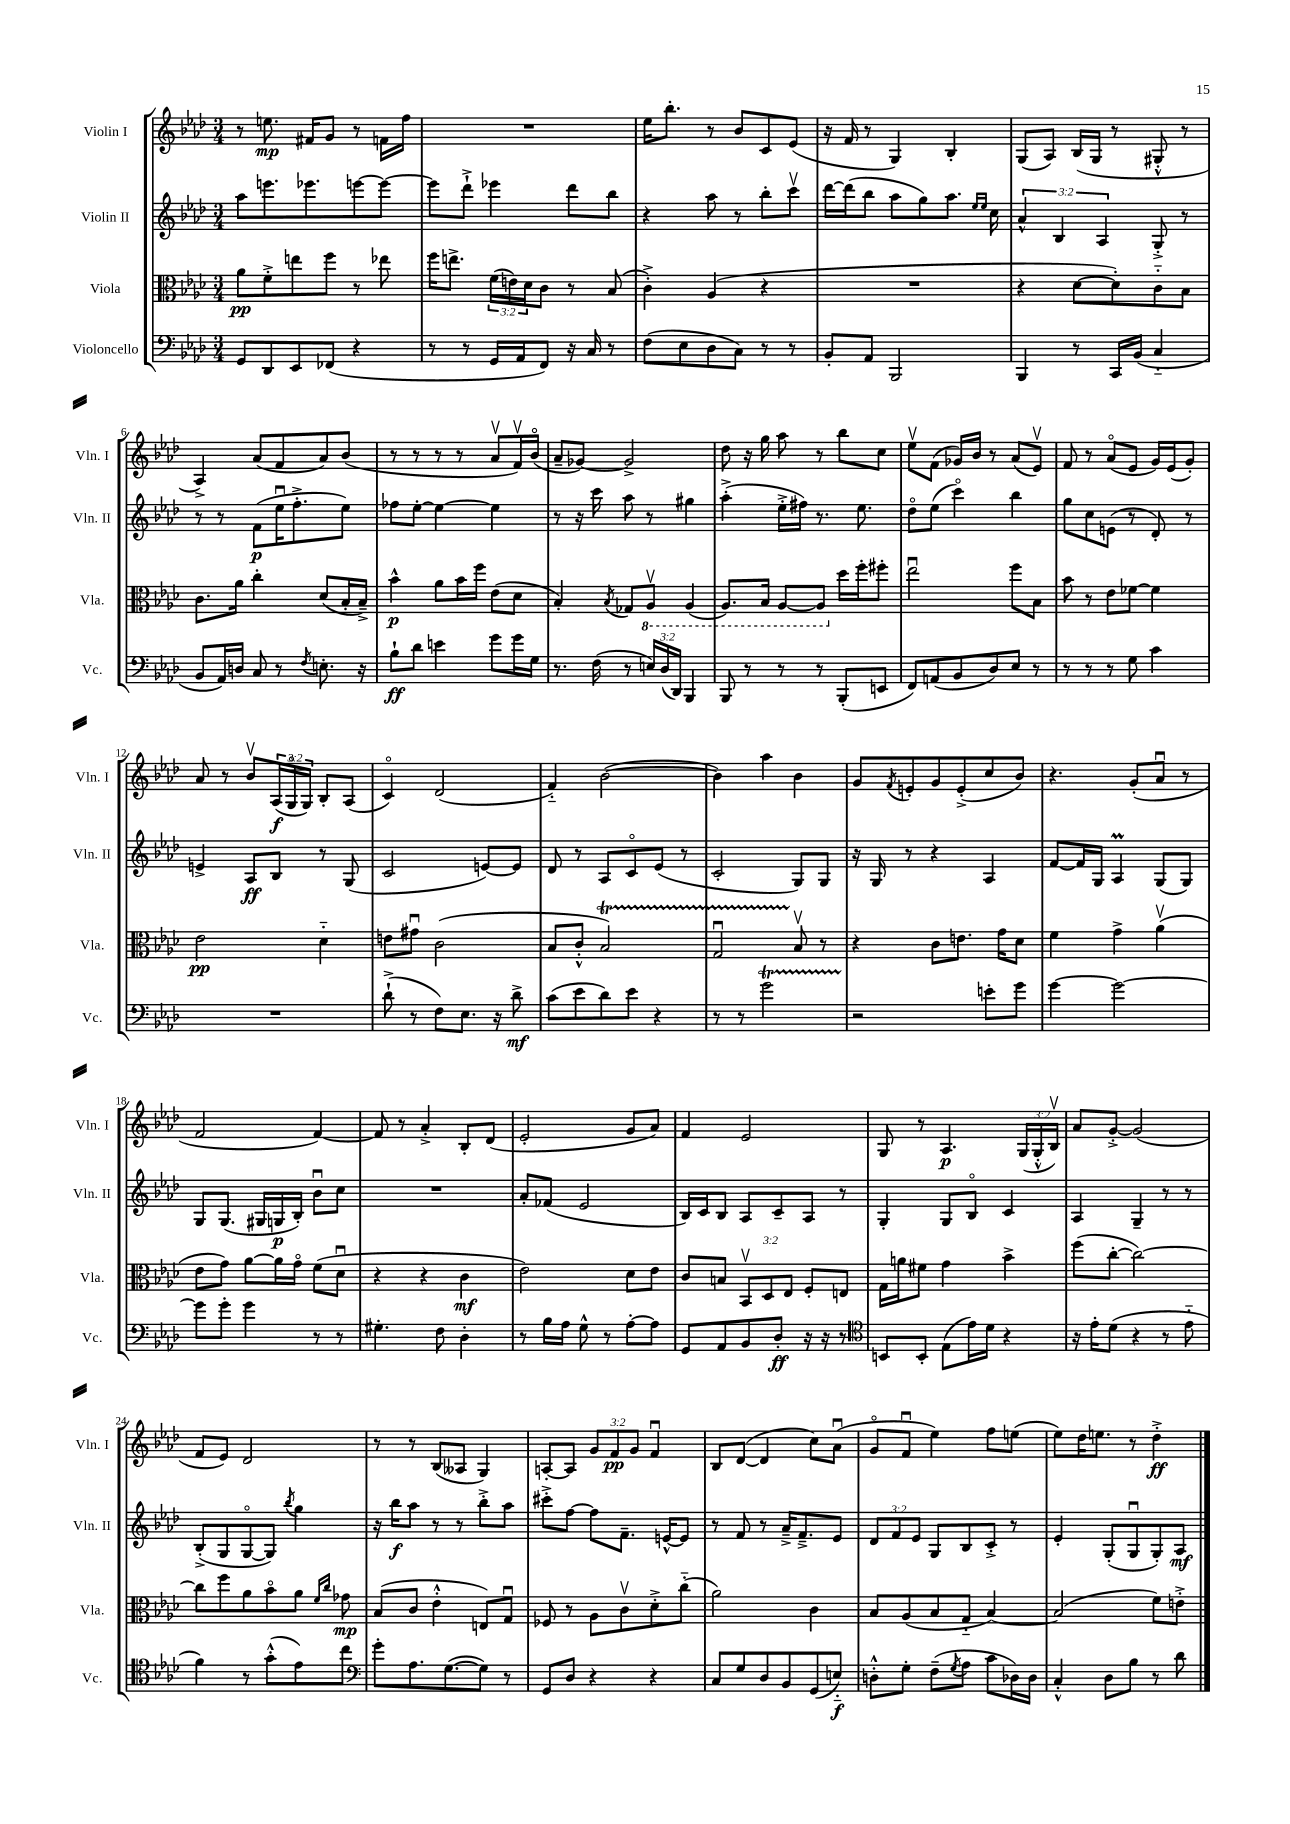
<<
\new StaffGroup <<
\new Staff = "s0" \with { instrumentName = "Violin I" shortInstrumentName = "Vln. I" } {
    \clef treble \key aes \major \numericTimeSignature \time 3/4 \override Staff.TupletNumber.text = #tuplet-number::calc-fraction-text
    r8 e''8.\mp fis'16 g'8 r8 f'16 f''16 |
    R2. |
    ees''16 bes''8.-. r8 bes'8 c'8 ees'8( |
    r16 f'16 r8 g4) bes4-. |
    g8( aes8) bes16( g16 r8 gis8-.-^ r8 |
    aes4->) aes'8( f'8 aes'8) bes'8( |
    r8 r8 r8 r8 aes'8\upbow f'16\upbow) bes'16\flageolet( |
    aes'8-- ges'8~) ges'2-> |
    des''8 r16 g''16 aes''8 r8 bes''8 c''8 |
    ees''8\upbow f'8( ges'16) bes'16 r8 aes'8( ees'8\upbow) |
    f'8 r8 aes'8\flageolet( ees'8 g'16) ees'16( g'8-.) |
    aes'8 r8 bes'8\upbow \tuplet 3/2 { aes16\f( g16\flageolet g16) } bes8-. aes8( |
    c'4\flageolet) des'2( |
    f'4-_) bes'2~( |
    bes'4) aes''4 bes'4 |
    g'8 \acciaccatura { f'8 } e'8-. g'8 e'8-.->( c''8 bes'8) |
    r4. g'8-.( aes'8\downbow r8 |
    f'2 f'4~) |
    f'8 r8 aes'4-.-> bes8-. des'8( |
    ees'2-. g'8 aes'8) |
    f'4 ees'2 |
    g8 r8 aes4.\p \tuplet 3/2 { g16( g16-.-^ bes16\upbow) } |
    aes'8 g'8~-.-> g'2( |
    f'8 ees'8) des'2 |
    r8 r8 bes8( aeses8 g4) |
    a8~-. a8 \tuplet 3/2 { g'8 f'8\pp g'8 } f'4\downbow |
    bes8 des'8~( des'4 c''8) aes'8\downbow( |
    g'8\flageolet f'8\downbow ees''4) f''8 e''8( |
    ees''8) des''16 e''8. r8 des''4-.->\ff \bar "|." |
}
\new Staff = "s1" \with { instrumentName = "Violin II" shortInstrumentName = "Vln. II" } {
    \clef treble \key aes \major \numericTimeSignature \time 3/4 \override Staff.TupletNumber.text = #tuplet-number::calc-fraction-text
    aes''8 e'''8. ees'''8. e'''8~ e'''8~ |
    e'''8 des'''8-!-> ees'''4 des'''8 bes''8 |
    r4 aes''8 r8 bes''8-. c'''8\upbow |
    des'''16~ des'''16( bes''8 aes''8 g''8) aes''8. \grace { ees''16 ees''16 } c''16 |
    \tuplet 3/2 { aes'4-^ bes4 aes4 } g8-.-> r8 |
    r8 r8 f'8\p( ees''16\downbow f''8.-.-> ees''8) |
    fes''8 ees''8~-. ees''4~ ees''4 |
    r8 r16 c'''16 aes''8 r8 gis''4 |
    aes''4-.->( ees''16-.-> fis''16) r8. ees''8. |
    des''8\flageolet ees''8( c'''4\flageolet) bes''4 |
    g''8 c''8 e'8( r8 des'8-.) r8 |
    e'4-> aes8\ff bes8 r8 g8( |
    c'2 e'8~) e'8 |
    des'8 r8 aes8 c'8\flageolet ees'8( r8 |
    c'2-. g8) g8 |
    r16 g16 r8 r4 aes4 |
    f'8~ f'16 g16 aes4\prall g8( g8) |
    g8 g8.( gis16 g16\p bes16-.) bes'8\downbow c''8 |
    R2. |
    aes'8-. fes'8( ees'2 |
    bes16) c'16 bes8 aes8 c'8-- aes8 r8 |
    g4-. g8 bes8\flageolet c'4 |
    aes4 g4-- r8 r8 |
    bes8-.->( g8 g8~\flageolet g8) \acciaccatura { bes''8 } g''4 |
    r16 bes''16\f aes''8 r8 r8 bes''8-.-> aes''8 |
    cis'''8-.-> f''8~ f''8 f'8.-- e'16~-^ e'8 |
    r8 f'8 r8 aes'16---> f'8.---> ees'8 |
    \tuplet 3/2 { des'8 f'8 ees'8 } g8 bes8 c'8-.-> r8 |
    ees'4-. g8-.( g8\downbow g8-.) aes8\mf \bar "|." |
}
\new Staff = "s2" \with { instrumentName = "Viola" shortInstrumentName = "Vla." } {
    \clef alto \key aes \major \numericTimeSignature \time 3/4 \override Staff.TupletNumber.text = #tuplet-number::calc-fraction-text
    aes'8\pp f'8-.-> e''8 f''8 r8 ees''8 |
    f''16 e''8.-> \tuplet 3/2 { f'16( e'16) des'16 } c'8 r8 bes8( |
    c'4-.->) aes4( r4 |
    R2. |
    r4 des'8~ des'8-.) c'8-_ bes8 |
    c'8. aes'16 c''4-. des'8( bes16-. bes16--->) |
    bes'4-^\p aes'8 bes'16 f''16 ees'8( des'8 |
    bes4-.) \acciaccatura { bes8 } ges8 \ottava #-1 aes,8\upbow aes,4( |
    aes,8.) bes,16 aes,8~ aes,8 \ottava #0 des''16 f''16-. fis''8-. |
    ees''2\downbow f''8 bes8 |
    bes'8 r8 ees'8 fes'8~ fes'4 |
    ees'2\pp des'4-_ |
    e'8 gis'8\downbow c'2( |
    bes8 c'8-.-^ bes2\startTrillSpan) |
    g2\downbow bes8\upbow\stopTrillSpan r8 |
    r4 c'8 e'8. g'16 des'8 |
    f'4 g'4-> aes'4\upbow( |
    ees'8 g'8) aes'8~ aes'16 g'16\flageolet f'8( des'8\downbow |
    r4 r4 c'4\mf |
    ees'2) des'8 ees'8 |
    c'8 b8 \tuplet 3/2 { bes,8\upbow des8 ees8 } f8-. e8 |
    g16 a'16 fis'8 g'4 bes'4-> |
    f''8( c''8~-. c''2~) |
    c''8 f''8 aes'8 bes'8\flageolet aes'8 \grace { f'16 c''16 } ges'8\mp |
    bes8( c'8 ees'4-.-^ e8) g8\downbow |
    fes8 r8 aes8 c'8\upbow des'8-.-> c''8-_( |
    aes'2) c'4 |
    bes8 aes8( bes8 g8-_ bes4~) |
    bes2( f'8) e'8-.-> \bar "|." |
}
\new Staff = "s3" \with { instrumentName = "Violoncello" shortInstrumentName = "Vc." } {
    \clef bass \key aes \major \numericTimeSignature \time 3/4 \override Staff.TupletNumber.text = #tuplet-number::calc-fraction-text
    g,8 des,8 ees,8 fes,8( r4 |
    r8 r8 g,16 aes,16 f,8) r16 c16 r8 |
    f8( ees8 des8 c8) r8 r8 |
    bes,8-. aes,8 bes,,2 |
    bes,,4 r8 c,16 bes,16( c4-_ |
    bes,8 aes,16) d16 c8 r8 \acciaccatura { f8 } e8.-. r16 |
    bes8-!\ff des'8 e'4 g'8 g'16 g16 |
    r8. f16( r8 \tuplet 3/2 { e16) des16( des,16) } bes,,4 |
    bes,,8 r8 r8 r8 bes,,8-.( e,8 |
    f,8) a,8( bes,8 des8) ees8 r8 |
    r8 r8 r8 g8 c'4 |
    R2. |
    des'8-!->( r8 f8) ees8. r16 des'8->\mf |
    c'8( ees'8 des'8) ees'8 r4 |
    r8 r8 g'2\startTrillSpan |
    r2\stopTrillSpan e'8-. g'8 |
    g'4~ g'2~ |
    g'8 g'8-. g'4 r8 r8 |
    gis4.-. f8 des4-. |
    r8 bes16 aes16 g8-^ r8 aes8~-. aes8 |
    g,8 aes,8 bes,8 des8-.\ff r16 r16 r8 |
    \clef tenor b,8 b,8-. ees8( ees'16) des'16 r4 |
    r16 ees'16-. des'8( r4 r8 ees'8-_ |
    f'4) r8 g'8-.-^( ees'8) c''8 |
    \clef bass g'8-. aes8. g8.~( g8) r8 |
    g,8 des8 r4 r4 |
    c8 g8 des8 bes,8 g,8( e8-_\f) |
    d8-.-^ g8-. f8--( \acciaccatura { g8 } aes8 c'8 des16) des16 |
    c4-.-^ des8 bes8 r8 des'8 \bar "|." |
}
>>
>>
